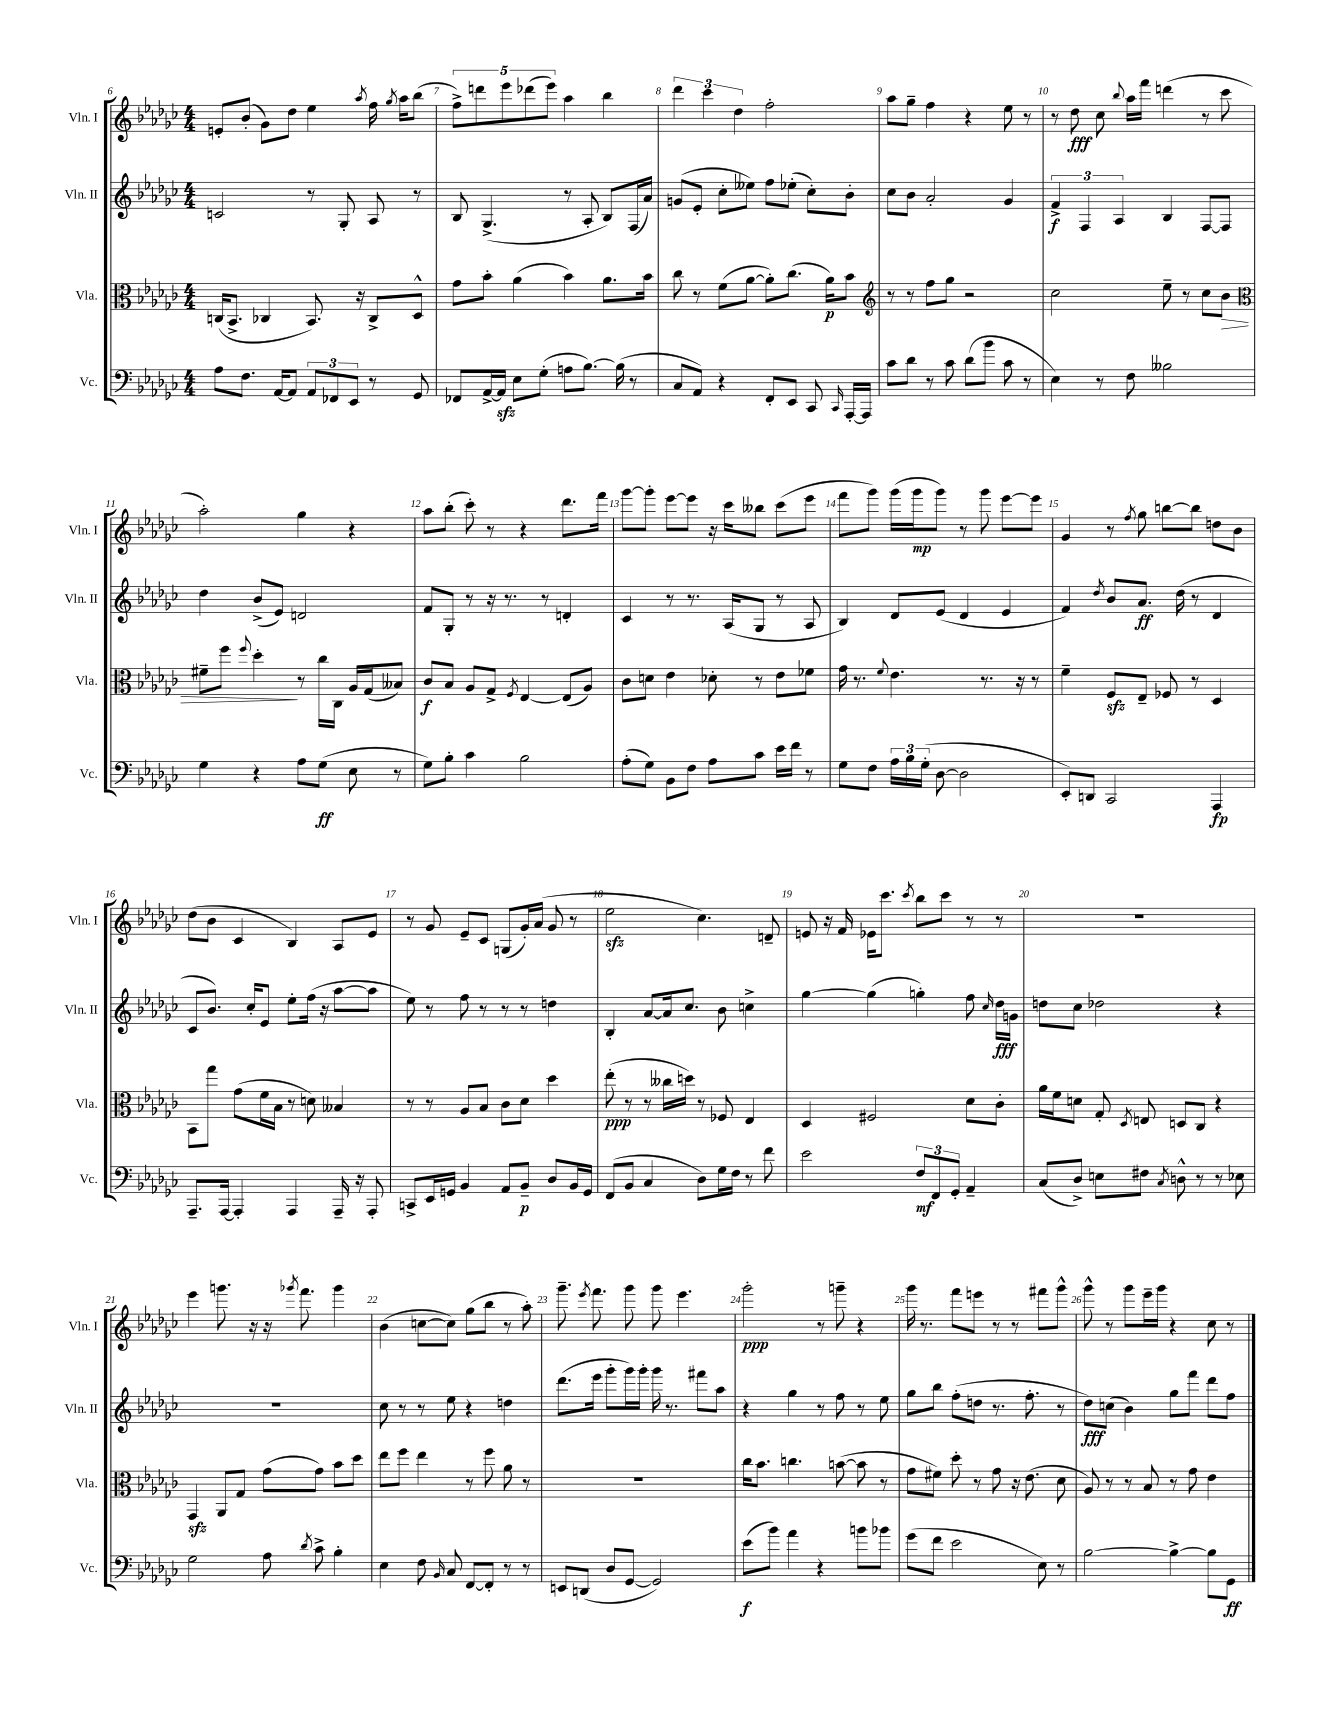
<<
\new StaffGroup <<
\new Staff = "s0" \with { instrumentName = "Vln. I" shortInstrumentName = "Vln. I" } {
    \clef treble \key ges \major \numericTimeSignature \time 4/4
    \autoBeamOff e'8[-. bes'8]-.( ges'8[) des''8] ees''4 \acciaccatura { aes''8 } f''16 \acciaccatura { ges''8 } aes''16[ bes''8]( |
    \tuplet 5/4 { f''8[->) d'''8 ees'''8 des'''8( ees'''8]) } aes''4 bes''4 |
    \tuplet 3/2 { des'''4 ces'''4 des''4 } f''2-. |
    aes''8[ ges''8]-- f''4 r4 ees''8 r8 |
    r8 des''8\fff ces''8 \appoggiatura { bes''8 } aes''16[ f'''16] d'''4( r8 ces'''8 |
    aes''2-.) ges''4 r4 |
    aes''8[ bes''8]-.( ces'''8-.) r8 r4 des'''8.[ f'''16] |
    ges'''8[~ ges'''8]-. ees'''8[~ ees'''8] r16 ces'''16[ beses''8] ces'''8[( ees'''8] |
    f'''8[ ges'''8]) ges'''16[( ges'''16\mp ges'''8]) r8 ges'''8 ees'''8[~ ees'''8] |
    ges'4 r8 \acciaccatura { f''8 } ges''8 b''8[~ b''8] d''8[ bes'8] |
    des''8[( bes'8] ces'4 bes4) aes8[ ees'8] |
    r8 ges'8 ees'8[-- ces'8] g8[( ges'16-.) aes'16]( ges'8 r8 |
    ees''2\sfz ces''4.) d'8-- |
    e'8 r16 f'16 ees'16[ ces'''8.] \acciaccatura { ces'''8 } bes''8[ ces'''8] r8 r8 |
    R1 |
    ees'''4 g'''8. r16 r16 \acciaccatura { ges'''8 } f'''8. ges'''4 |
    bes'4( c''8[~ c''8]) ges''8[( bes''8] r8 aes''8-.) |
    ges'''8.-- \acciaccatura { ees'''8 } f'''8. ges'''8 ges'''8 ees'''4. |
    ges'''2-.\ppp r8 g'''8-- r4 |
    ges'''16 r8. f'''8[ e'''8] r8 r8 fis'''8[ ges'''8]-^ |
    ges'''8-^ r8 ges'''8[ ees'''16-- ges'''16] r4 ces''8 r8 \bar "|." |
}
\new Staff = "s1" \with { instrumentName = "Vln. II" shortInstrumentName = "Vln. II" } {
    \clef treble \key ges \major \numericTimeSignature \time 4/4
    \autoBeamOff c'2 r8 ges8-. aes8 r8 |
    bes8 ges4.->( r8 aes8-. bes8[) f16( aes'16]) |
    g'8[( ees'8]-. ces''8[-. eeses''8]) f''8[ ees''8]-.( ces''8[-.) bes'8]-. |
    ces''8[ bes'8] aes'2-. ges'4 |
    \tuplet 3/2 { f'4->\f f4 aes4 } bes4 f8[~ f8] |
    des''4 bes'8[->( ees'8]) d'2 |
    f'8[ ges8]-. r8 r16 r8. r8 d'4-. |
    ces'4 r8 r8. aes16[( ges8] r8 aes8 |
    bes4) des'8[ ees'8]( des'4 ees'4 |
    f'4) \acciaccatura { des''8 } bes'8[ aes'8.]\ff des''16( r8 des'4 |
    ces'8[ bes'8.]) ces''16[-. ees'8] ees''8[-. f''16]( r16 aes''8[~ aes''8] |
    ees''8) r8 f''8 r8 r8 r8 d''4 |
    bes4-. aes'8[~ aes'16 ces''8.] bes'8 c''4-> |
    ges''4~ ges''4( g''4-.) f''8 \grace { ces''16 } des''16[\fff g'16] |
    d''8[ ces''8] des''2 r4 |
    R1 |
    ces''8 r8 r8 ees''8 r4 d''4 |
    des'''8.[( ees'''16] ges'''8[-. ges'''16) ges'''16]-. ges'''16 r8. fis'''8[ aes''8] |
    r4 ges''4 r8 f''8 r8 ees''8 |
    ges''8[ bes''8] f''8[-.( d''8] r8. f''8.-. r8 |
    des''8[\fff) c''8]( bes'4) ges''8[ f'''8] des'''8[ f''8] \bar "|." |
}
\new Staff = "s2" \with { instrumentName = "Vla." shortInstrumentName = "Vla." } {
    \clef alto \key ges \major \numericTimeSignature \time 4/4
    \autoBeamOff c16[( bes,8.]-> ces4 bes,8.) r16 ces8[-> des8]-^ |
    ges'8[ bes'8]-. aes'4( bes'4) aes'8.[ bes'16] |
    ces''8 r8 f'8[( aes'8]~ aes'8[-.) ces''8.]( aes'16[\p) bes'8] |
    \clef treble r8 r8 f''8[ ges''8] r2 |
    ces''2 ees''8-- r8 ces''8[ bes'8]\> |
    \clef alto fis'8[-- f''8] \appoggiatura { f''8 } des''4-.\! r8 ces''16[ ces16] aes16[ ges16( beses8]) |
    ces'8[\f bes8] aes8[ ges8]-> \acciaccatura { f8 } ees4~ ees8[( aes8]) |
    ces'8[ d'8] ees'4 des'8-. r8 ees'8[ fes'8] |
    ges'16 r8. \appoggiatura { f'8 } ees'4. r8. r16 r8 |
    f'4-- f8[\sfz ees8]-- fes8 r8 des4 |
    bes,8[ ges''8] ges'8[( f'16 bes16] r8 d'8) beses4 |
    r8 r8 aes8[ bes8] ces'8[ des'8] des''4 |
    ees''8-.\ppp( r8 r8 ceses''16[ d''16]) r8 fes8 ees4 |
    des4 fis2 des'8[ ces'8]-. |
    aes'16[ f'16 d'8] ges8-. \acciaccatura { des8 } e8 d8[ ces8] r4 |
    ges,4\sfz aes,8[ ges8] ges'8[( ges'8]) bes'8[ des''8] |
    ees''8[ f''8] ees''4 r8 f''8 aes'8 r8 |
    R1 |
    ces''16[ bes'8.] c''4. b'8~( b'8 r8 |
    ges'8[ fis'8]) des''8-. r8 ges'8 r16 ees'8.( des'8 |
    aes8) r8 r8 bes8 r8 ges'8 ees'4 \bar "|." |
}
\new Staff = "s3" \with { instrumentName = "Vc." shortInstrumentName = "Vc." } {
    \clef bass \key ges \major \numericTimeSignature \time 4/4
    \autoBeamOff aes8[ f8.] aes,16[~ aes,8] \tuplet 3/2 { aes,8[ fes,8 ees,8] } r8 ges,8 |
    fes,8[ aes,16~-> aes,16]\sfz ees8[ ges8]-.( a8[ bes8.]~) bes16( r8 |
    ces8[ aes,8]) r4 f,8[-. ees,8] ces,8 \grace { ces,16 } aes,,16[~-. aes,,16] |
    ces'8[ des'8] r8 ces'8 des'8[( bes'8] ces'8 r8 |
    ees4) r8 f8 beses2 |
    ges4 r4 aes8[ ges8]\ff( ees8 r8 |
    ges8[) bes8]-. ces'4 bes2 |
    aes8[-.( ges8]) bes,8[ f8] aes8[ ces'8] ees'16[ f'16] r8 |
    ges8[ f8] \tuplet 3/2 { aes16[ bes16 ges16]-.( } des8~ des2 |
    ees,8[-.) d,8] ces,2 aes,,4\fp |
    aes,,8.[-- aes,,16]~ aes,,4-. aes,,4 aes,,16-- r16 aes,,8-. |
    c,8[-> ees,16 g,16] bes,4 aes,8[ bes,8]--\p des8[ bes,16 g,16] |
    f,8[( bes,8] ces4 des8[) ges16 f16] r8 f'8 |
    ees'2 \tuplet 3/2 { f8[\mf f,8 ges,8]-. } aes,4-- |
    ces8[( des8]->) e8[ fis8] \acciaccatura { ces8 } d8-^ r8 r8 ees8 |
    ges2 aes8 \acciaccatura { des'8 } ces'8-> bes4-. |
    ees4 f8 \grace { bes,16 } ces8 f,8[~ f,8]-. r8 r8 |
    e,8[ d,8]( des8[ ges,8]~ ges,2) |
    ees'8[\f( bes'8]) aes'4 r4 b'8[ bes'8] |
    ges'8[( f'8] ees'2 ees8) r8 |
    bes2~ bes4~-> bes8[ ges,8]\ff \bar "|." |
}
>>
>>
\layout { \context { \Score currentBarNumber = #6 \override BarNumber.break-visibility = ##(#f #t #t) barNumberVisibility = #all-bar-numbers-visible } }
